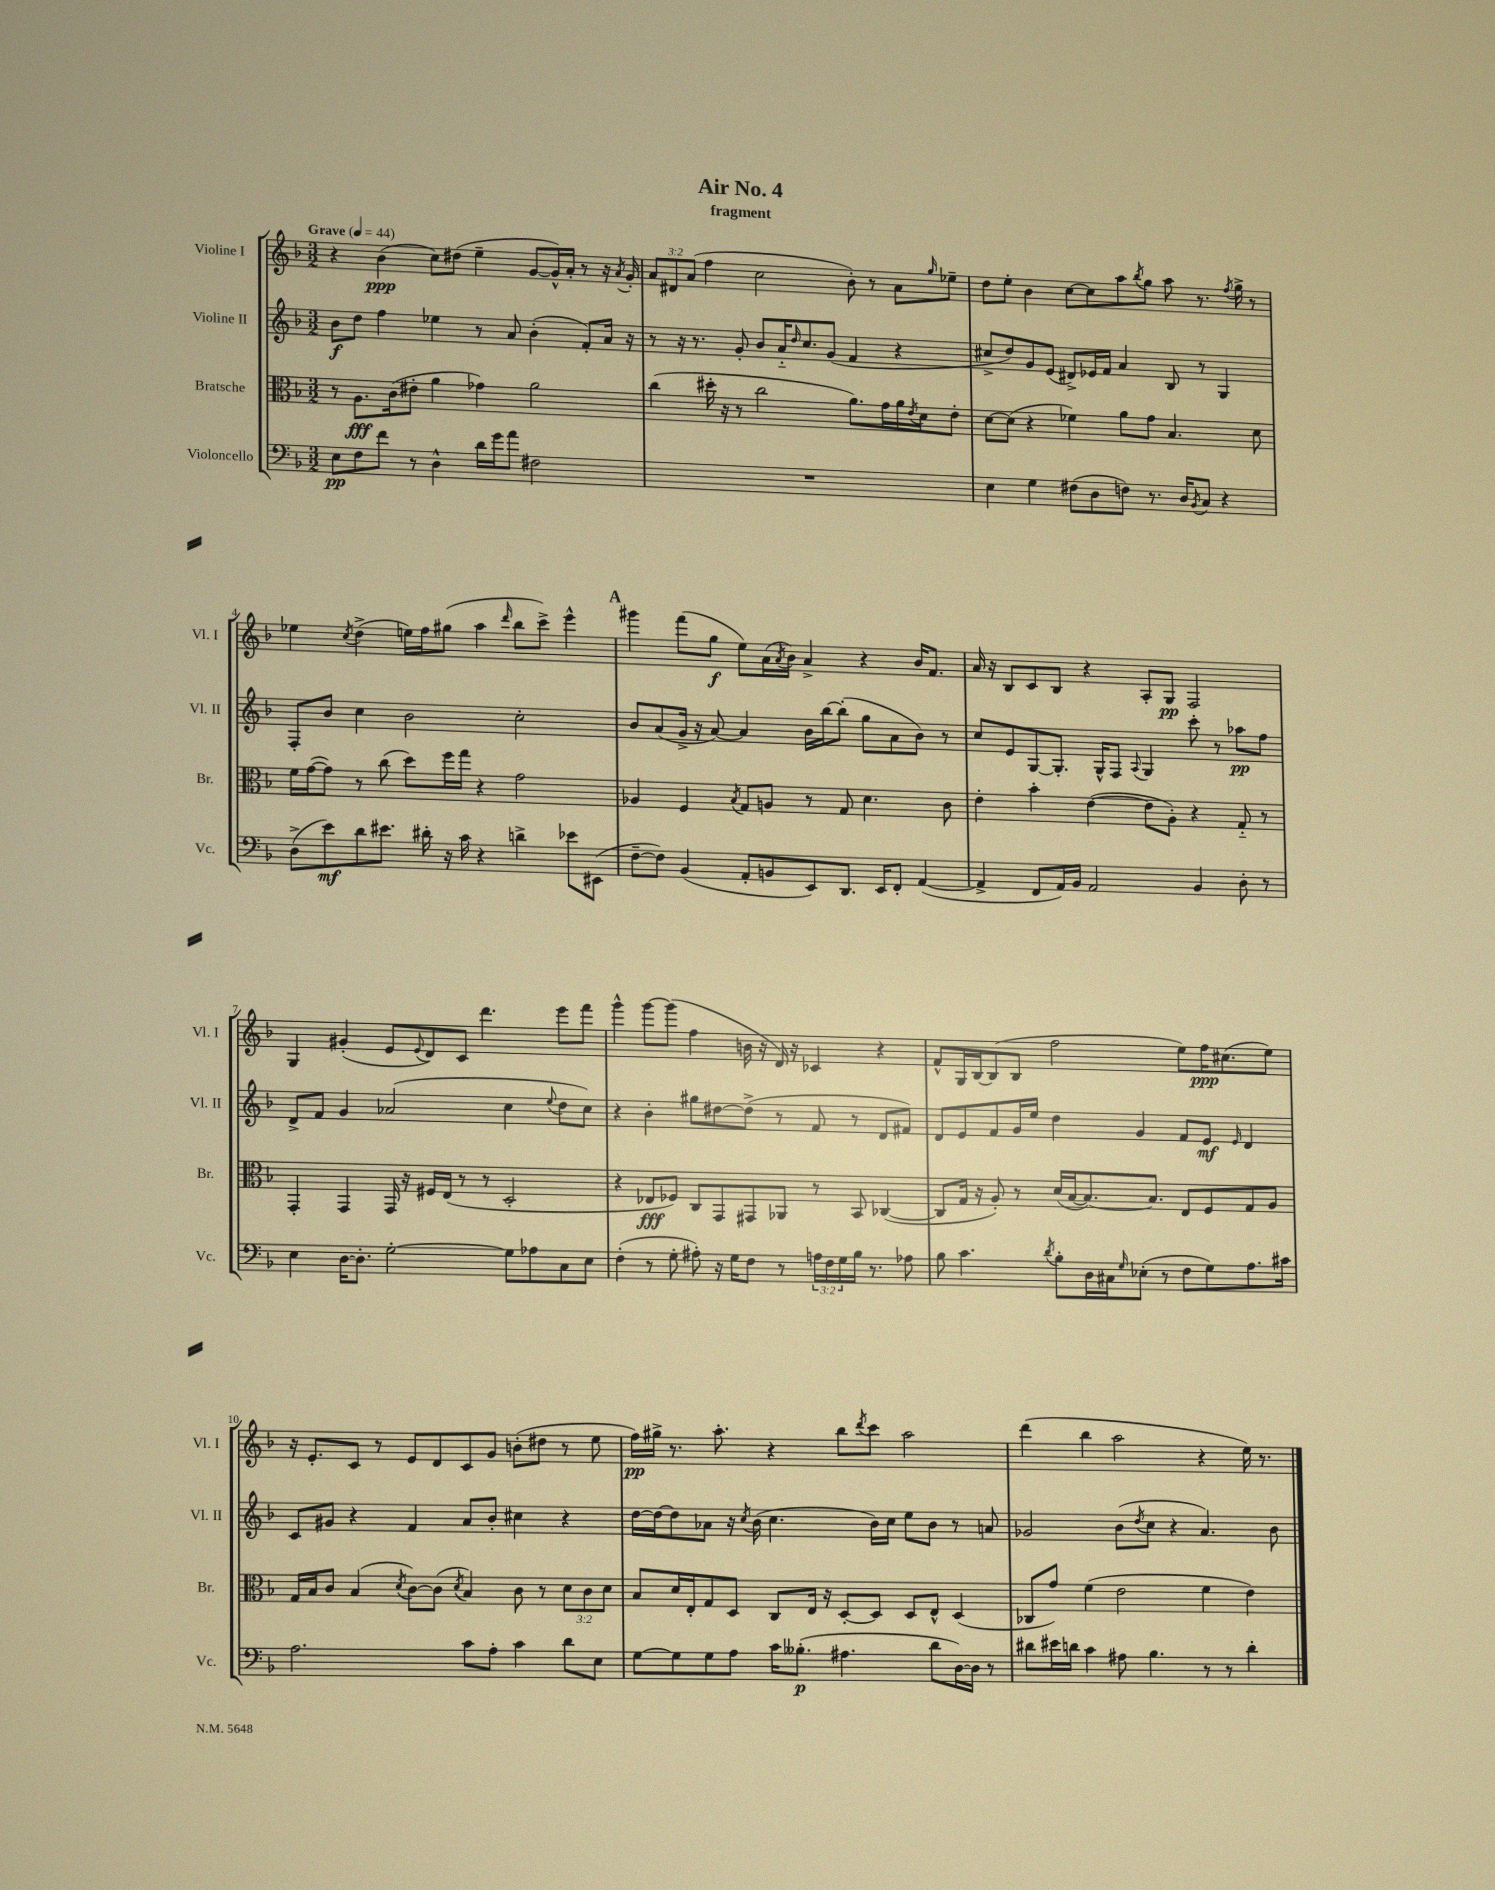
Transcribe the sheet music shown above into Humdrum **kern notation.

**kern	**kern	**kern	**kern
*staff4	*staff3	*staff2	*staff1
*clefF4	*clefC3	*clefG2	*clefG2
*k[b-]	*k[b-]	*k[b-]	*k[b-]
*M3/2	*M3/2	*M3/2	*M3/2
*MM44	*MM44	*MM44	*MM44
8E\L	8r	8b-\L	4r
8F\	8.A\L	8dd\J	.
8f\J	.	4ff\	(4b-\
.	(16c\k	.	.
8r	8e#'\J	.	.
4D^^\	4a\	4ee-\	8cc\L)
.	.	.	(8dd#\J
16d\LL	4g-\)	8r	4ee~\
16g\J	.	.	.
8a\J	.	8a/	.
2F#\	2a\	(4b-'\	[8g/L
.	.	.	16g^^/]L)
.	.	.	16a'/JJ
.	.	8f'/L)	8r
.	.	16a/Jk	16r
.	.	.	8qa/
.	.	16r	16g'/
=	=	=	=
1.r	(4cc\	8r	12a/L
.	.	.	12d#/
.	.	16r	.
.	.	.	(12a/J
.	.	8.r	.
.	16dd#'\	.	4ff\
.	16r	.	.
.	8r	8g'/	.
.	2cc\	8b-/L	2cc\
.	.	16a'~/K	.
.	.	16qqdd/	.
.	.	8.cc/	.
.	.	(8g/J	.
.	8.a\L)	4f/	8b-'\)
.	.	.	8r
.	16g\L	.	.
.	16a\	4r	8a\L
.	8qe/	.	.
.	16d\J	.	.
.	.	.	16qqgg/
.	8e'\J	.	8ee-~\J
=	=	=	=
4E\	[8d\L	8cc#^/L	8dd\L
.	(8d\]J	8dd/)	8ee'\J
4G\	4r	8g/	4b-\
.	.	(8e/J	.
(8F#\L	4f-\)	8d#^/L)	[8cc\L
8D\	.	16e-/L	8cc\]
.	.	16f/JJ	.
8F\J)	8a\L	4a/	8aa\
.	.	.	8qbb-/
8.r	8g\J	.	8gg\J
.	4.B-/	8B-/	8aa\
16D/LK	.	.	.
8qBB-/	.	.	.
8C/J	.	8r	8.r
4r	.	4G/	.
.	.	.	8qff/
.	.	.	16gg^\
.	8d\	.	8r
=	=	=	=
(8D^\L	16f\LL	8F'/L	4ee-\
.	([16g\J	.	.
8e\)	8g\]J)	8b-/J	.
.	.	.	8qcc/
8d\	8r	4cc\	(4dd^\
8.e#\J	(8cc\	.	.
.	8dd\L)	2b-\	16ee\LL)
16d#'\	.	.	16ff\J
16r	16ff\L	.	(8gg#\J
16c\	16gg\JJ	.	.
4r	4r	.	4aa\
.	.	.	16qqddd/
4d^\	2g\	2cc'\	8bb-\L
.	.	.	8ccc^\J)
8e-\L	.	.	4eee^^\
(8EE#\J	.	.	.
=	=	=	=
[8F~\L	4A-/	8b-/L	4ggg#\
8F\]J)	.	(8a/	.
(4BB-/	4F/	16g^/Jk	(8fff\L
.	.	16r	.
.	.	[8a/)	8gg\J
.	8qB-/	.	.
8AA'/L	8G/L	4a/]	8ee\L)
8BB/	8A/J	.	(16a\L
.	.	.	8qa/
.	.	.	16b-\JJ)
8EE/)	8r	16b-\LL	4a^/
.	.	[16bb-\J	.
8.DD/J	8G/	(8bb-'\]J	.
.	4.d\	8gg\L	4r
16EE/LK	.	.	.
8FF'/J	.	8a\	.
([4AA/	.	8b-\J)	16b-/LK
.	.	.	8.f/J
.	8c\	8r	.
=	=	=	=
4AA^/]	4e'\	8cc/L	16a/
.	.	.	16r
.	.	8e/	8B-/L
8FF/L	4b-'\	[8G/	8c/
16AA/L)	.	8.G'/]J	8B-/J
16BB-/JJ	.	.	.
2AA/	([4e\	.	4r
.	.	16G^^/LK	.
.	.	8F/J	.
.	.	8qqA/	.
.	8e\]L	4G/	8A'/L
.	8A'\J)	.	8G/J
4BB-/	4r	8ccc'\	2F/
.	.	8r	.
8D'\	8G'~/	8aa-\L	.
8r	8r	8ff\J	.
=	=	=	=
4E\	4GG'/	8d^/L	4G/
.	.	8f/J	.
[16D\LK	4GG/	4g/	(4g#'/
8.D'\]J	.	.	.
[2G'\	16GG/	(2a-/	8e/L
.	16r	.	.
.	.	.	8qqe/
.	16F#/LL	.	8d/)
.	(16E/JJ	.	.
.	8r	.	8c/J
.	8r	.	4.ddd\
8G\]L	2D'/	4cc\	.
8A-\	.	.	.
.	.	8qqee/	.
8C\	.	8dd\L	8eee\L
8E\J	.	8cc\J)	8fff\J
=	=	=	=
(4F'\	4r	4r	4ggg^^\
8r	8E-/L	4b-'\	[8ggg\L
8G'\	8F-/J)	.	(8ggg\]J
8A#'\)	8C/L	8gg#\L	4ff\
16r	8GG/	[8dd#\	.
16G\LK	.	.	.
8F\J	8GG#/	(8dd#^\]J	16b\
.	.	.	16r
8r	8AA-/J	8r	16d/)
.	.	.	16r
24A\LL	8r	8f/	4c-/
24F\	.	.	.
24G\	.	.	.
16B-\JJ	8BB-/	8r	.
8.r	.	.	.
.	([4C-/	8d/L	4r
8A-\	.	8f#/J)	.
=	=	=	=
8B-\	8C-/]L	8d/L	8f^^/L
4.c\	16G/Jk	8e/	16G/L
.	16r	.	[16B-/J
.	8A'/)	8f/	(8B-/]
.	8r	16g/L	8B-/J
.	.	16ee/JJ	.
8qd/	.	.	.
8B-'\L	(16d/LL	4dd\	2ff\
.	[16B-/J	.	.
16D\L	8.B-/_)	.	.
16C#\J	.	.	.
16qqG/	.	.	.
(8E-'\J	.	4g/	.
.	8.B-/]J	.	.
8r	.	.	.
8F\L	8E/L	8f/L	8ee\L)
8G\)	8F/	8e/J	16ff\K
.	.	.	(8.cc#\
.	.	16qqe/	.
8.A\	8G/	4d/	.
.	8A/J	.	8ee\J)
16c#\Jk	.	.	.
=	=	=	=
2.A\	16G/LL	8c/L	16r
.	16B-/J	.	8.e'/L
.	8c/J	8g#/J	.
.	(4B-/	4r	8c/J
.	.	.	8r
.	8qd/	.	.
.	[8c\L)	4f/	8e/L
.	(8c\]J	.	8d/
.	8qd/	.	.
8c\L	4B-/)	8a/L	8c/
8A'\J	.	8b-'/J	8g/J
4c\	8c\	4cc#\	(8b'\L
.	8r	.	8dd#\J
8d\L	12d\L	4r	8r
.	12c\	.	.
8E\J	.	.	8ee\
.	12d\J	.	.
=	=	=	=
[8G\L	8B-/L	[16dd\LL	16ff\LL)
.	.	16dd\_J	16gg#^\JJ
8G\]	16d/L	8dd\]	8.r
.	16E'/J	.	.
8G\	8G/	8a-\J	.
.	.	.	8.aa'\
8A\J	8D/J	16r	.
.	.	8qcc/	.
.	.	(16b-\	.
16c\LK	8C/L	4.cc\	4r
(8.B--'\J	.	.	.
.	16E/Jk	.	.
.	16r	.	.
4.A#\	[8D'/L	.	8bb-\L
.	.	.	8qddd/
.	8D/]J	16b-\LL)	8ccc\J
.	.	16cc\JJ	.
.	8D/L	8ee\L	2aa\
8d\L	8E^^/J	8b-\J	.
[16D\L)	(4D/	8r	.
16D\]JJ	.	.	.
8r	.	8a/	.
=	=	=	=
8d#\L	8C-/L	2g-/	(4ddd\
16e#\L	8g/J)	.	.
16d\JJ	.	.	.
4c\	(4f\	.	4bb-\
8A#\	2e\	(8b-\L	2aa\
.	.	8qdd/	.
4.B-\	.	8cc\J	.
.	.	4r	.
8r	4f\	4.a/)	4r
8r	.	.	.
4d'\	4e\)	.	16ee\)
.	.	.	8.r
.	.	8b-\	.
==	==	==	==
*-	*-	*-	*-
